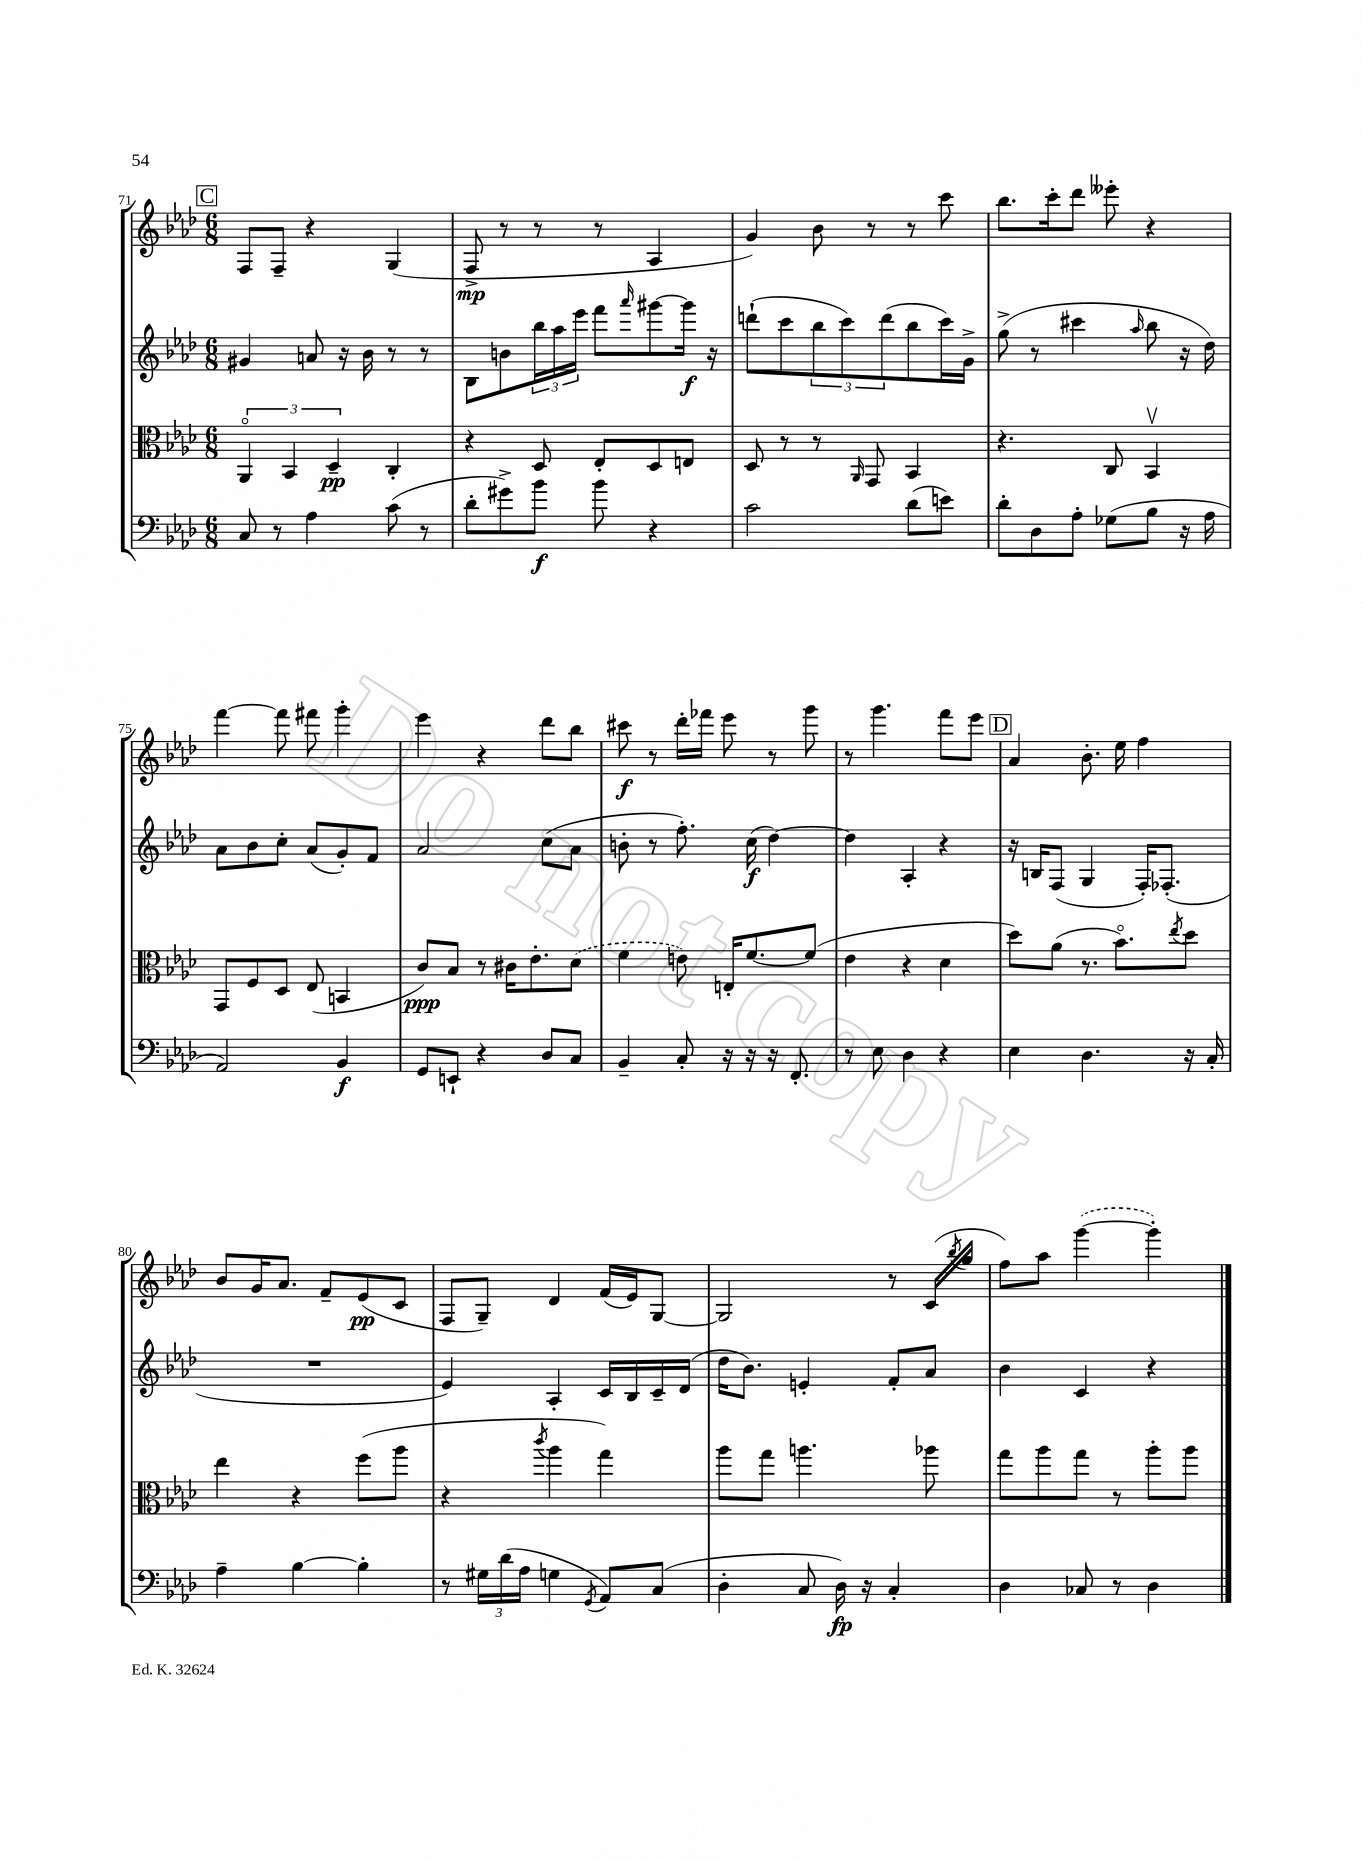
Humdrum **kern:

**kern	**kern	**kern	**kern
*staff4	*staff3	*staff2	*staff1
*clefF4	*clefC3	*clefG2	*clefG2
*k[b-e-a-d-]	*k[b-e-a-d-]	*k[b-e-a-d-]	*k[b-e-a-d-]
*M6/8	*M6/8	*M6/8	*M6/8
8C	6AA-o	4g#	8F
8r	.	.	8F~
.	6BB-	.	.
4A-	.	8a	4r
.	6D-~	.	.
.	.	16r	.
.	.	16b-	.
(8c	4C'	8r	(4G
8r	.	8r	.
=	=	=	=
8d-'	4r	8B-	8F^
8g#^)	.	8b	8r
8b-	8D-	24bb-	8r
.	.	24aa-	.
.	.	24eee-	.
8b-	8E-'	8fff	8r
.	.	16qqaaa-	.
4r	8D-	[8ggg#	4A-
.	8E	16ggg#]	.
.	.	16r	.
=	=	=	=
2c	8D-	(8ddd`	4g)
.	8r	8ccc	.
.	8r	12bb-	8b-
.	.	12ccc)	.
.	16qqAA-	.	.
.	8GG	.	8r
.	.	(12ddd	.
(8d-	4BB-	8bb-	8r
8e)	.	16ccc)	8ccc
.	.	16g^	.
=	=	=	=
8d-'	4.r	(8gg^	8.bb-
8D-	.	8r	.
.	.	.	16ccc'
8A-'	.	4ccc#	8ddd-
(8G-	8C	.	8eee--'
.	.	16qqaa-	.
8B-	4BB-v	8bb-	4r
16r	.	16r	.
16A-	.	16dd-)	.
=	=	=	=
2AA-)	8GG	8a-	[4fff
.	8F	8b-	.
.	8D-	8cc'	8fff]
.	(8E-	(8a-	8fff#
4BB-	4BB	8g')	4ggg'
.	.	8f	.
=	=	=	=
8GG	8c)	2a-	4eee-
8EE`	8B-	.	.
4r	8r	.	4r
.	16c#	.	.
.	8.e-'	.	.
8D-	.	(8cc	8ddd-
8C	(8d-	8a-	8bb-
=	=	=	=
4BB-~	4f	8b'	8ccc#
.	.	8r	8r
8C'	8e)	8.ff')	16ddd-'
.	.	.	16fff-
16r	16E'	.	8eee-
16r	[8.f	(16cc	.
16r	.	[4dd-)	8r
8.FF'	.	.	.
.	(8f]	.	8ggg
=	=	=	=
8r	4e-	4dd-]	8r
8E-	.	.	4.ggg
4D-	4r	4A-'	.
4r	4d-	4r	8fff
.	.	.	8eee-
=	=	=	=
4E-	8dd-)	16r	4a-
.	.	16B	.
.	(8a-	(8F	.
4.D-	8.r	4G	8.b-'
.	8.b-o)	.	16ee-
.	.	16F')	4ff
.	.	(8.F-'	.
.	8qee-	.	.
16r	8dd-	.	.
16C'	.	.	.
=	=	=	=
4A-~	4ee-	2.r	8b-
.	.	.	16g
.	.	.	8.a-
[4B-	4r	.	.
.	.	.	8f~
4B-']	(8ff	.	(8e-
.	8aa-	.	8c
=	=	=	=
8r	4r	4e-)	8F
24G#	.	.	8G~)
(24d-	.	.	.
24A-	.	.	.
.	8qccc	.	.
4G	4aa-	4A-'	4d-
8qGG	.	.	.
8AA-)	4gg)	16c	(16f
.	.	16B-	16e-)
(8C	.	16c~	[8G
.	.	(16d-	.
=	=	=	=
4D-'	8aa-	16dd-	2G]
.	.	8.b-)	.
.	8gg	.	.
8C	4.aa	4e'	.
16D-)	.	.	.
16r	.	.	.
4C'	.	8f'	8r
.	8aa-	8a-	(16c
.	.	.	8qbb-
.	.	.	16gg
=	=	=	=
4D-	8gg	4b-	8ff)
.	8aa-	.	8aa-
8C-	8gg	4c	([4ggg
8r	8r	.	.
4D-	8aa-'	4r	4ggg'])
.	8aa-	.	.
==	==	==	==
*-	*-	*-	*-
